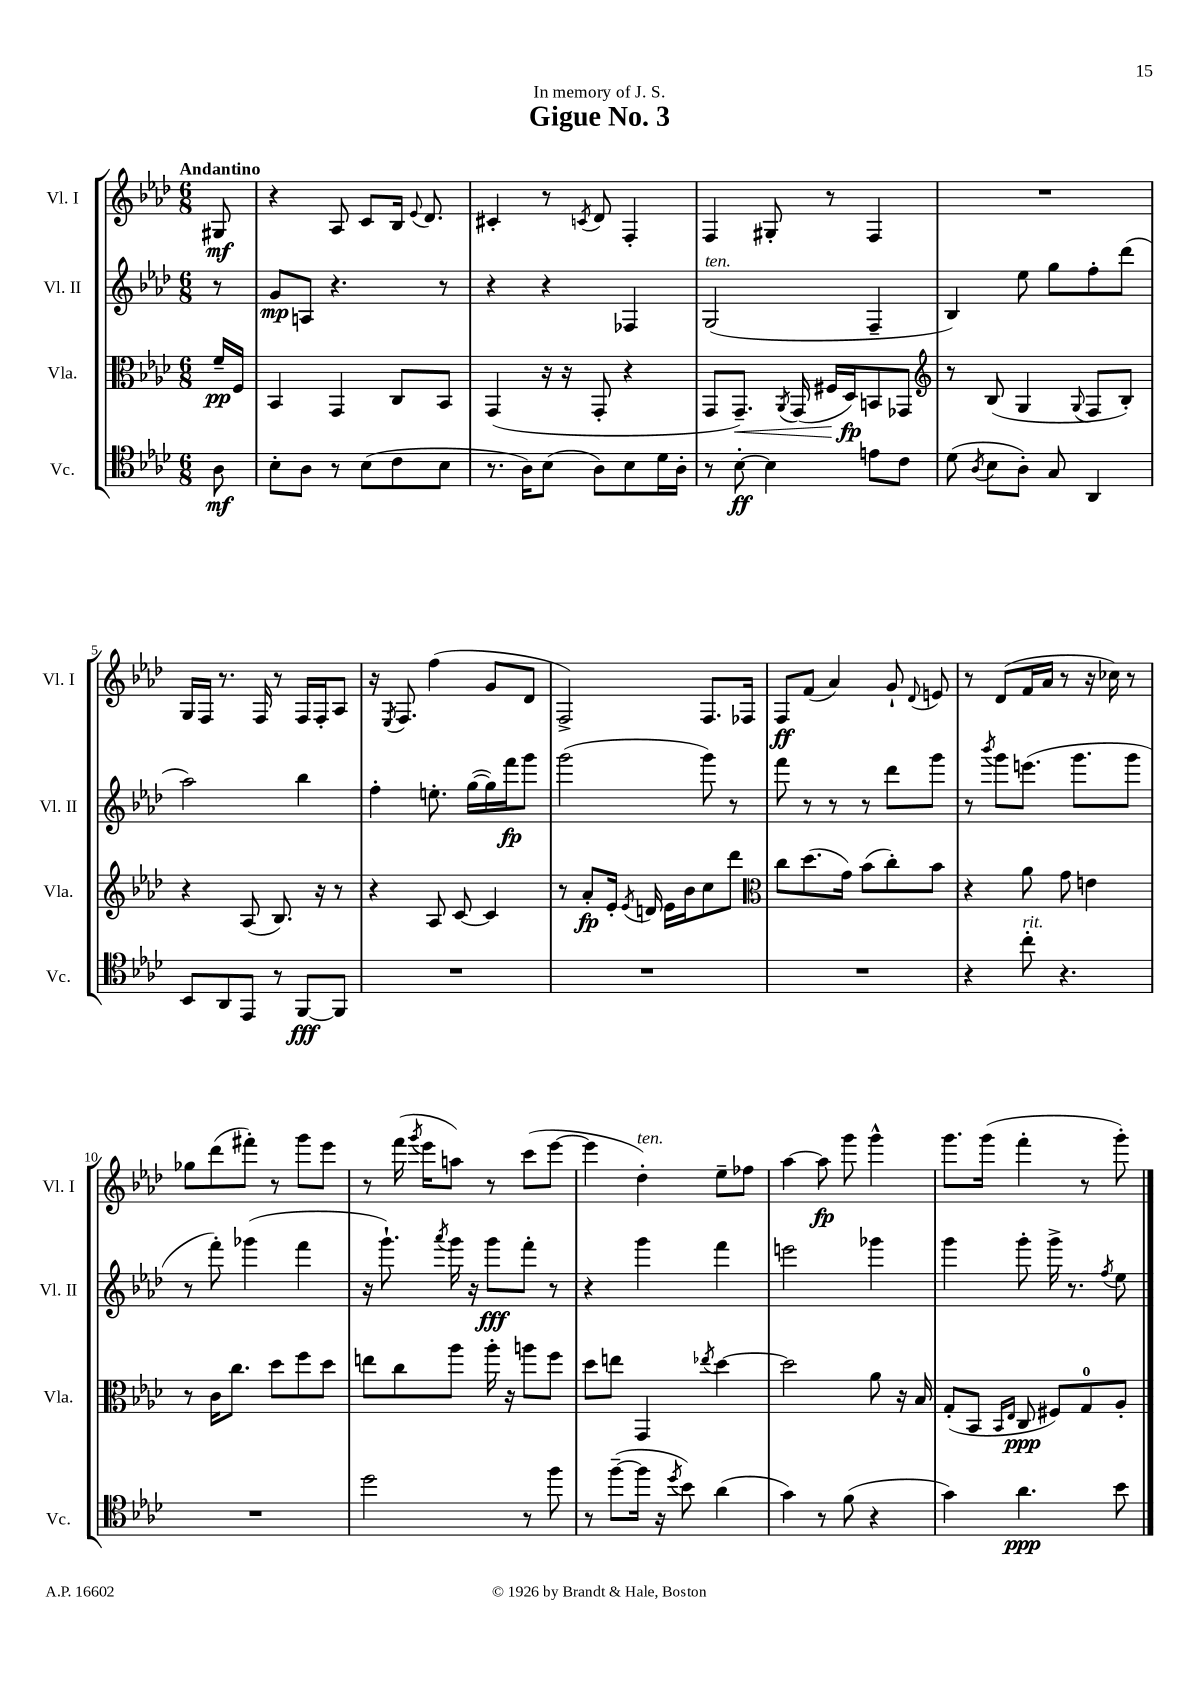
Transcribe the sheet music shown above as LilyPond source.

\header { title = "Gigue No. 3" dedication = "In memory of J. S." }
<<
\new StaffGroup <<
\new Staff = "s0" \with { instrumentName = "Vl. I" shortInstrumentName = "Vl. I" } {
    \clef treble \key aes \major \numericTimeSignature \time 6/8 \partial 8 \tempo "Andantino"
    \autoBeamOff gis8\mf |
    r4 aes8 c'8[ bes16] \appoggiatura { ees'8 } des'8. |
    cis'4-. r8 \acciaccatura { c'8 } des'8 f4-. |
    f4 gis8-. r8 f4 |
    R2. |
    g16[ f16] r8. f16 r8 f16[ f16-. aes8] |
    r16 \acciaccatura { ees8 } f8. f''4( g'8[ des'8] |
    f2->) f8.[ fes16] |
    f8[\ff f'8]( aes'4) g'8-! \appoggiatura { des'8 } e'8 |
    r8 des'8[( f'16 aes'16] r8 r16 ces''16) r8 |
    ges''8[ des'''8( fis'''8]-.) r8 g'''8[ ees'''8] |
    r8 f'''16( \acciaccatura { g'''8 } ees'''16[ a''8]) r8 c'''8[( ees'''8]~ |
    ees'''4 des''4-.^\markup { \italic "ten." }) ees''8[-- fes''8] |
    aes''4~ aes''8\fp g'''8 g'''4-^ |
    g'''8.[ g'''16]( f'''4-. r8 g'''8-.) \bar "|." |
}
\new Staff = "s1" \with { instrumentName = "Vl. II" shortInstrumentName = "Vl. II" } {
    \clef treble \key aes \major \numericTimeSignature \time 6/8 \partial 8
    \autoBeamOff r8 |
    g'8[\mp a8] r4. r8 |
    r4 r4 fes4 |
    g2^\markup { \italic "ten." }( f4-- |
    bes4) ees''8 g''8[ f''8-. des'''8]( |
    aes''2) bes''4 |
    f''4-. e''8.-. g''16[~( g''16) f'''16\fp g'''8] |
    g'''2( g'''8) r8 |
    f'''8 r8 r8 r8 des'''8[ g'''8] |
    r8 \acciaccatura { bes'''8 } g'''8[ e'''8.]( g'''8.[ g'''8] |
    r8 f'''8-.) ges'''4( f'''4 |
    r16 g'''8.-!) \acciaccatura { aes'''8 } g'''16 r16 g'''8[\fff f'''8]-. r8 |
    r4 g'''4 f'''4 |
    e'''2 ges'''4 |
    g'''4 g'''8-. g'''16-> r8. \acciaccatura { f''8 } ees''8 \bar "|." |
}
\new Staff = "s2" \with { instrumentName = "Vla." shortInstrumentName = "Vla." } {
    \clef alto \key aes \major \numericTimeSignature \time 6/8 \partial 8
    \autoBeamOff f'16[--\pp f16] |
    bes,4 g,4 c8[ bes,8] |
    g,4( r16 r16 g,8-. r4 |
    g,8[ g,8.]--\<) \acciaccatura { aes,8 } g,16( fis16[ des16\fp\!) b,8 ges,8] |
    \clef treble r8 bes8( g4 \appoggiatura { g8 } f8[ bes8]-.) |
    r4 aes8( bes8.) r16 r8 |
    r4 aes8 c'8~ c'4 |
    r8 aes'8[-.\fp ees'16]-. \acciaccatura { ees'8 } d'16 ees'16[ bes'16 c''8 des'''8] |
    \clef alto c''8[ des''8.( g'16]) bes'8[( c''8-.) bes'8] |
    r4 aes'8 g'8 e'4 |
    r8 c'16[ c''8.] des''8[ f''8 des''8] |
    e''8[ c''8 aes''8] aes''16-. r16 a''8[ f''8] |
    des''8[ e''8] g,4 \acciaccatura { ees''8 } des''4~ |
    des''2 aes'8 r16 bes16 |
    g8[-.( bes,8] \grace { bes,16[ ees16] } c8\ppp fis8[) g8-0 aes8]-. \bar "|." |
}
\new Staff = "s3" \with { instrumentName = "Vc." shortInstrumentName = "Vc." } {
    \clef tenor \key aes \major \numericTimeSignature \time 6/8 \partial 8
    \autoBeamOff aes8\mf |
    bes8[-. aes8] r8 bes8[( c'8 bes8] |
    r8. aes16[) bes8]( aes8[) bes8 des'16 aes16]-. |
    r8 bes8~-.\ff bes4 e'8[ c'8] |
    des'8( \acciaccatura { aes8 } bes8[ aes8]-.) g8 aes,4 |
    bes,8[ aes,8 ees,8] r8 f,8[~\fff f,8] |
    R2. |
    R2. |
    R2. |
    r4 c''8-.^\markup { \italic "rit." } r4. |
    R2. |
    des''2 r8 f''8 |
    r8 f''8[~--( f''16] r16 \acciaccatura { des''8 } bes'8) aes'4( |
    g'4) r8 f'8( r4 |
    g'4) aes'4.\ppp bes'8 \bar "|." |
}
>>
>>
